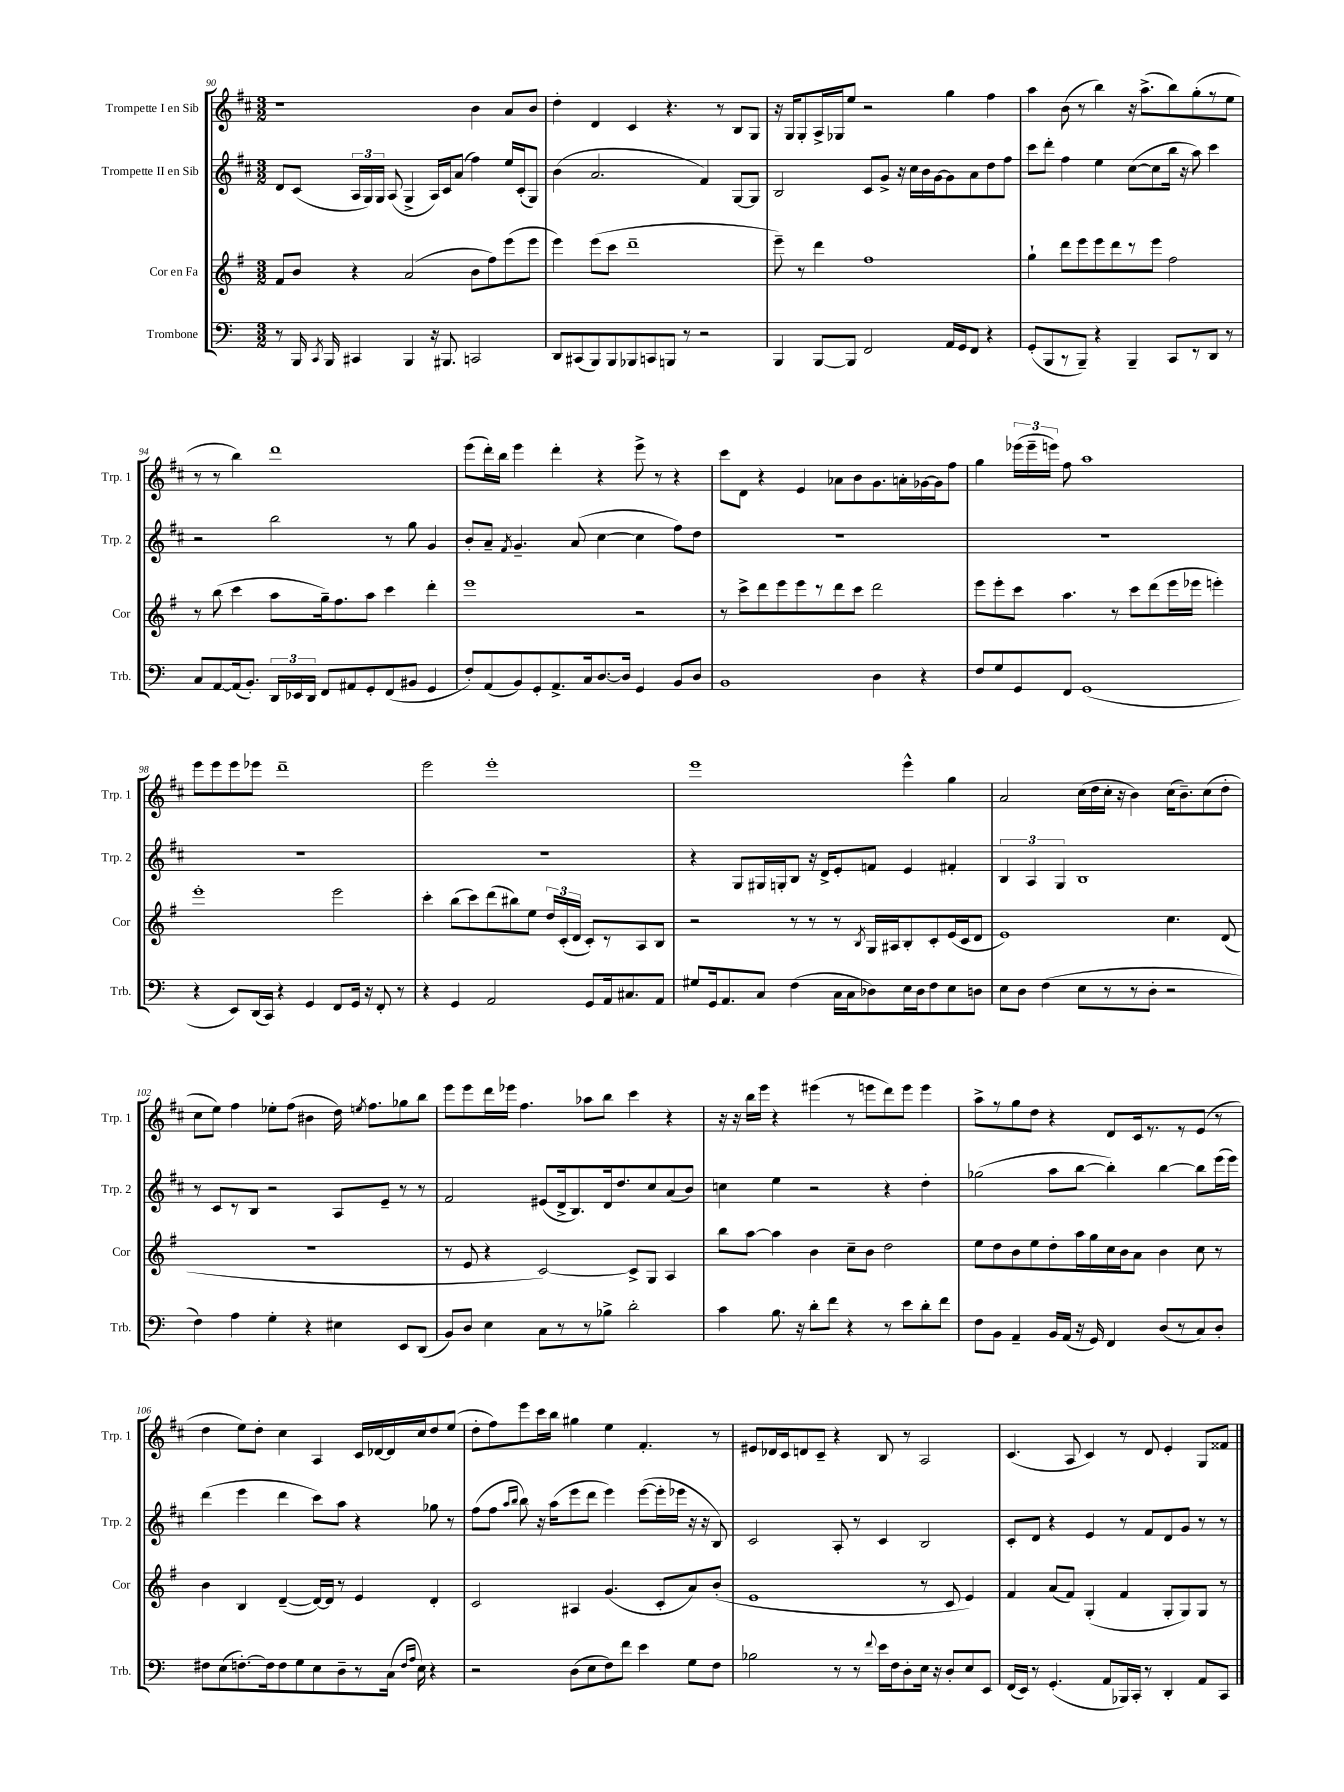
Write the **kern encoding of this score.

**kern	**kern	**kern	**kern
*staff4	*staff3	*staff2	*staff1
*clefF4	*clefG2	*clefG2	*clefG2
*k[]	*k[f#]	*k[f#c#]	*k[f#c#]
*M3/2	*M3/2	*M3/2	*M3/2
8r	8f#	8d	1r
16BBB	8b	(8c#	.
8qCC	.	.	.
16BBB	.	.	.
4CC#	4r	24A	.
.	.	24G)	.
.	.	24G	.
.	.	(8A	.
4BBB	(2a	4G^	.
16r	.	16A)	.
8.BBB#	.	16c#	.
.	.	(8a	.
2CC	8b	4ff#)	4b
.	8ff#)	.	.
.	(8eee	16ee	8a
.	.	(16c#'	.
.	8eee	8G)	8b
=	=	=	=
8DD	4eee)	(4b	4dd'
(8CC#	.	.	.
8BBB)	(8eee	2.a	4d
8BBB	8ccc	.	.
8BBB-	1ddd~	.	4c#
8CC	.	.	.
8BBB	.	.	4.r
8r	.	.	.
2r	.	4f#)	.
.	.	.	8r
.	.	[8G	8B
.	.	8G]	8G
=	=	=	=
4BBB	8eee~)	2B	16r
.	.	.	16G
.	8r	.	8G'
[8BBB	4ddd	.	16A^
.	.	.	16G-
8BBB]	.	.	8ee
2FF	1ff#	8c#	2r
.	.	8g^	.
.	.	16r	.
.	.	16cc#	.
.	.	16b	.
.	.	[16g	.
16AA	.	8g]	4gg
16GG	.	.	.
8FF	.	8a	.
4r	.	8dd	4ff#
.	.	8ff#	.
=	=	=	=
(8GG'	4gg`	8ccc#	4aa
8BBB	.	8ddd'	.
8r	8ddd	4ff#	(8b
8BBB~)	8eee	.	8r
4r	8eee	4ee	4bb)
.	8ddd	.	.
4BBB~	8r	([8cc#	16r
.	.	.	(8.aa^
.	8eee	8cc#]	.
8CC	2ff#	16bb	8bb)
.	.	16r	.
8r	.	8aa)	(8gg'
8DD	.	4ccc#	8r
8r	.	.	8ee
=	=	=	=
8C	8r	2r	8r
[8AA	(8bb	.	8r
(16AA]	4ccc	.	4bb)
8.BB')	.	.	.
24DD	8aa	2bb	1ddd
24EE-	.	.	.
24DD	.	.	.
8FF	16gg~)	.	.
.	8.ff#	.	.
8AA#	.	.	.
8GG'	8aa	.	.
(8FF	4ccc	8r	.
8BB#	.	8gg	.
4GG	4ddd'	4g	.
=	=	=	=
8F')	1eee	8b'	(8eee
(8AA	.	8a~	16ddd')
.	.	.	16bb
.	.	8qf#	.
8BB)	.	4.g~	4eee
8GG'	.	.	.
8.AA^	.	.	4ddd'
.	.	(8a	.
16C	.	.	.
[8.D	.	[4cc#	4r
16D]	.	.	.
4GG	2r	4cc#]	8eee^
.	.	.	8r
8BB	.	8ff#)	4r
8D	.	8dd	.
=	=	=	=
1BB	8r	1.r	8ccc#
.	8ccc^	.	8d
.	8ddd	.	4r
.	8eee	.	.
.	8eee	.	4e
.	8r	.	.
.	8ddd	.	8a-
.	8ccc	.	8b
4D	2ddd	.	8.g
.	.	.	16a'
4r	.	.	[16g-
.	.	.	16g-]
.	.	.	8ff#
=	=	=	=
8F	8eee	1.r	4gg
8G	8eee'	.	.
8GG	8ccc	.	(24eee-
.	.	.	24eee-~
.	.	.	24eee)
8FF	4.aa	.	8ff#
(1GG	.	.	1aa
.	8r	.	.
.	8ccc	.	.
.	(8ddd	.	.
.	16eee	.	.
.	16eee-	.	.
.	4eee')	.	.
=	=	=	=
4r	1eee'	1.r	8eee
.	.	.	8eee
8EE)	.	.	8eee
(16DD	.	.	8eee-
16CC)	.	.	.
4r	.	.	1ddd~
4GG	.	.	.
8FF	2eee	.	.
16GG	.	.	.
16r	.	.	.
8FF'	.	.	.
8r	.	.	.
=	=	=	=
4r	4ccc'	1.r	2eee
4GG	(8bb	.	.
.	8ccc)	.	.
2AA	(8ddd	.	1eee'
.	8bb#)	.	.
.	8ee	.	.
.	24dd	.	.
.	(24c'	.	.
.	24d	.	.
8GG	8c')	.	.
16AA	8r	.	.
8.C#	.	.	.
.	8A	.	.
8AA	8B	.	.
=	=	=	=
8G#	2r	4r	1eee
16GG	.	.	.
8.AA	.	.	.
.	.	8G	.
8C	.	16G#	.
.	.	16G'	.
(4F	8r	8B	.
.	8r	16r	.
.	.	16d^	.
16C	8r	8e'	.
16C	.	.	.
.	8qB	.	.
8D-)	16G	8f	.
.	16A#	.	.
16E	8B'	4e	4eee^^
16D-	.	.	.
8F	8c'	.	.
8E	(16e	4f#'	4gg
.	16c	.	.
8D	8d	.	.
=	=	=	=
8E	1e)	6B	2a
8D	.	.	.
.	.	6A	.
(4F	.	.	.
.	.	6G	.
8E	.	1B	(16cc#
.	.	.	16dd
8r	.	.	16cc#'
.	.	.	16r
8r	.	.	4b)
8D'	.	.	.
2r	4.cc	.	(16cc#
.	.	.	8.b~)
.	.	.	(8cc#
.	(8d	.	8dd'
=	=	=	=
4F)	1.r	8r	8cc#
.	.	8c#	8ee)
4A	.	8r	4ff#
.	.	8B	.
4G'	.	2r	8ee-'
.	.	.	(8ff#
4r	.	.	4b#
4E#	.	8A	16dd)
.	.	.	8qee
.	.	.	8.ff#
.	.	8e~	.
8EE	.	8r	8gg-
(8DD	.	8r	8bb
=	=	=	=
8BB)	8r	2f#	8eee
8D	8e	.	8eee
4E	4r	.	16ddd
.	.	.	16eee-
.	.	.	4.ff#
8C	[2c)	(8e#	.
8r	.	16d^	.
.	.	8.B)	.
8r	.	.	8aa-
8B-^	.	16d	8bb
.	.	8.dd	.
2d'	8c^]	.	4ccc#
.	8G	8cc#	.
.	4A	(8a	4r
.	.	8b)	.
=	=	=	=
4c	8bb	4cc	16r
.	.	.	16r
.	[8aa	.	16bb
.	.	.	16eee
8.B	4aa]	4ee	4r
16r	.	.	.
8d'	4b	2r	(4eee#
8f	.	.	.
4r	8cc~	.	8r
.	8b	.	8eee
8r	2dd	4r	8ddd)
8e	.	.	8eee
8d'	.	4dd'	4eee
8f	.	.	.
=	=	=	=
8F	8ee	(2gg-	8aa^
8BB	8dd	.	8r
4AA~	8b	.	8gg
.	8ee	.	8dd
16BB	8dd'	8aa	4r
(16AA	.	.	.
16r	16aa	[8bb	.
16GG)	16gg	.	.
4FF	16cc	4bb'])	8d
.	16b	.	.
.	8a	.	16c#
.	.	.	8.r
(8D	4b	[4bb	.
8r	.	.	8r
8C)	8cc	8bb]	(8e
8D'	8r	(16eee	8r
.	.	16eee)	.
=	=	=	=
8F#	4b	(4ddd	4dd
(8E	.	.	.
[8.F')	4B	4eee	8ee)
.	.	.	8dd'
16F]	.	.	.
8F	([4d~	4ddd	4cc#
8G	.	.	.
8E	16d_)	8ccc#)	4A
.	16d]	.	.
8D~	8r	8aa	.
8r	4e	4r	16c#
.	.	.	[16d-
(16C	.	.	16d-]
16qqF	.	.	.
16qqA	.	.	.
16E)	.	.	16cc#
4r	4d'	8gg-	8dd
.	.	8r	(8ee
=	=	=	=
2r	2c	(8ff#	8dd'
.	.	8ff#	8ff#)
.	.	16qqaa	.
.	.	16qqbb	.
.	.	8bb)	8eee
.	.	16r	16ccc#
.	.	(16aa	16bb
(8D	4A#	8eee	4gg#
8E	.	8ddd	.
8F)	(4.g	4eee)	4ee
8f	.	.	.
4e	.	([8eee	4.f#'
.	8c'	16eee']	.
.	.	16eee-	.
8G	8a)	16r	.
.	.	16r	.
8F	(8b'	8B)	8r
=	=	=	=
2B-	1e	2c#	8e#
.	.	.	16d-
.	.	.	16c#
.	.	.	8d
.	.	.	8c#~
8r	.	8A'	4r
8r	.	8r	.
8qqf	.	.	.
16e	.	4c#	8B
16F	.	.	.
8D'	.	.	8r
16E	8r	2B	2A
16r	.	.	.
8D'	8c	.	.
8E	4e)	.	.
8EE	.	.	.
=	=	=	=
(16FF	4f#	8c#'	(4.c#
16EE)	.	.	.
8r	.	8d	.
(4.GG'	(8a	4r	.
.	8f#)	.	8A
.	(4G'	4e	4c#)
8AA	.	.	.
16BBB-)	4f#	8r	8r
16CC'	.	.	.
8r	.	8f#	8d
4DD'	8G'	8d	4e'
.	8G)	8g	.
8AA	8G	8r	8G
8CC	8r	8r	8f##
==	==	==	==
*-	*-	*-	*-
